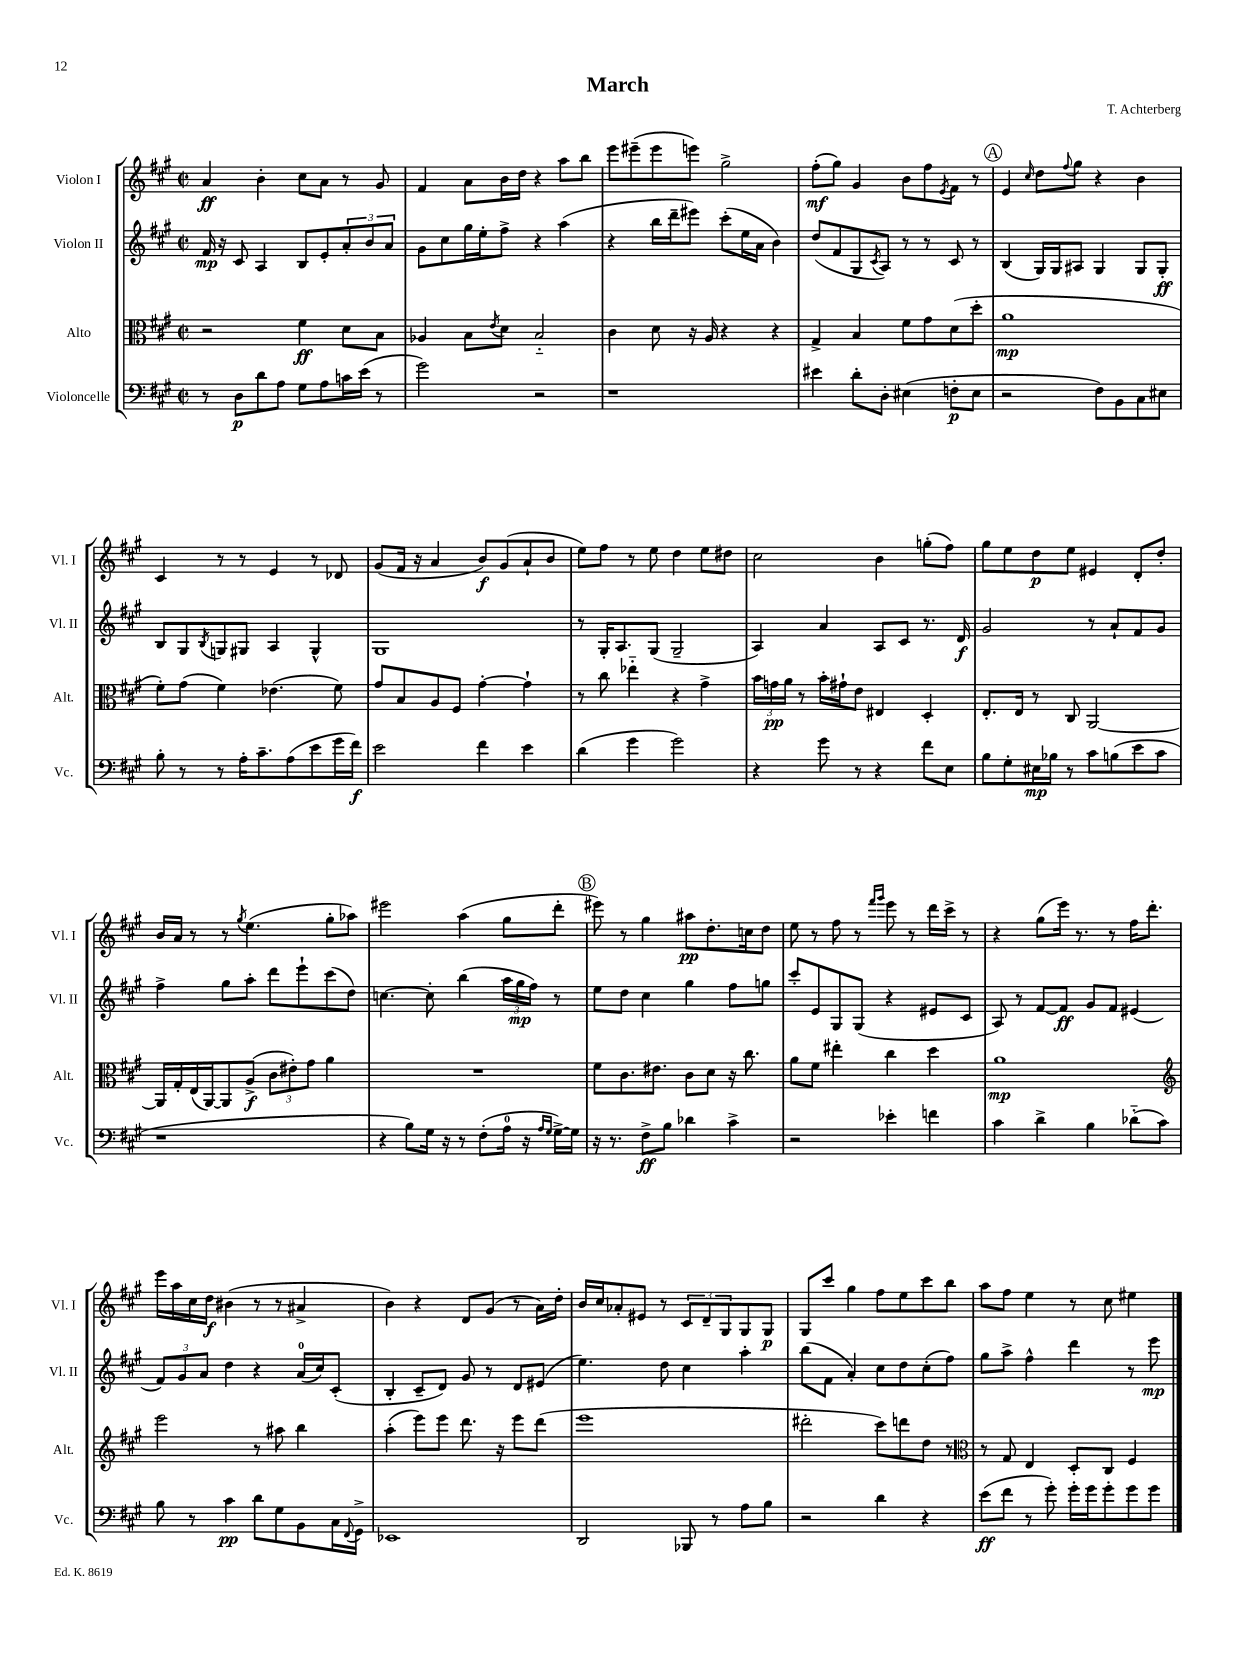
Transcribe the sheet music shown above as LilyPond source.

\header { title = "March" composer = "T. Achterberg" }
<<
\new StaffGroup <<
\new Staff = "s0" \with { instrumentName = "Violon I" shortInstrumentName = "Vl. I" } {
    \clef treble \key a \major \defaultTimeSignature \time 2/2
    a'4\ff b'4-. cis''8 a'8 r8 gis'8 |
    fis'4 a'8 b'16 d''16 r4 a''8 b''8 |
    e'''8 eis'''8--( eis'''8 e'''8) gis''2-> |
    fis''8-.\mf( gis''8) gis'4 b'8 fis''8 \acciaccatura { e'8 } fis'8 r8 |
    \mark \markup { \circle "A" } e'4 \grace { cis''16 } d''8 \appoggiatura { fis''8 } gis''8 r4 b'4 |
    cis'4 r8 r8 e'4 r8 des'8 |
    gis'8( fis'16 r16 a'4 b'8\f) gis'8( a'8-! b'8 |
    e''8) fis''8 r8 e''8 d''4 e''8 dis''8 |
    cis''2 b'4 g''8-.( fis''8) |
    gis''8 e''8 d''8\p e''8 eis'4 d'8-. d''8-. |
    b'16 a'16 r8 r8 \acciaccatura { gis''8 } e''4.( gis''8-. aes''8) |
    eis'''2 a''4( gis''8 d'''8-. |
    \mark \markup { \circle "B" } eis'''8) r8 gis''4 ais''8\pp d''8.-. c''16 d''8 |
    e''8 r8 fis''8 r8 \grace { fis'''16 gis'''16 } e'''8 r8 d'''16 cis'''16-> r8 |
    r4 gis''8( e'''16) r8. r8 fis''16 d'''8.-. |
    e'''16 a''16 cis''16 d''16\f bis'4( r8 r8 ais'4-> |
    b'4) r4 d'8 gis'8( r8 a'16) d''16-. |
    b'16 cis''16 aes'8-. eis'8 r8 \tuplet 3/2 { cis'8 d'8-- gis8 } gis8 gis8\p |
    gis8 cis'''8 gis''4 fis''8 e''8 cis'''8 b''8 |
    a''8 fis''8 e''4 r8 cis''8 eis''4 \bar "|." |
}
\new Staff = "s1" \with { instrumentName = "Violon II" shortInstrumentName = "Vl. II" } {
    \clef treble \key a \major \defaultTimeSignature \time 2/2
    fis'16\mp r16 cis'8 a4 b8 e'8-. \tuplet 3/2 { a'8-. b'8 a'8 } |
    gis'8 cis''8 gis''16 e''16-. fis''8-> r4 a''4( |
    r4 b''16 d'''16-- eis'''8) cis'''8-.( e''16 a'16 b'4) |
    d''8( fis'8 gis8 \acciaccatura { cis'8 } a8) r8 r8 cis'8 r8 |
    \mark \markup { \circle "A" } b4( gis16) gis16 ais8 gis4 gis8 gis8-.\ff |
    b8 gis8 \acciaccatura { b8 } g8 gis8 a4 gis4-^ |
    gis1 |
    r8 gis16-. a8. gis8( gis2-- |
    a4) a'4 a8 cis'8 r8. d'16\f |
    gis'2 r8 a'8-! fis'8 gis'8 |
    fis''4-> gis''8 a''8-. d'''8 e'''8-! cis'''8( d''8) |
    c''4.~ c''8-. b''4( \tuplet 3/2 { a''16 gis''16\mp fis''16) } r8 |
    \mark \markup { \circle "B" } e''8 d''8 cis''4 gis''4 fis''8 g''8 |
    cis'''8-. e'8 gis8 gis8( r4 eis'8 cis'8 |
    a8) r8 fis'8~ fis'8\ff gis'8 fis'8 eis'4( |
    \tuplet 3/2 { fis'8) gis'8 a'8 } d''4 r4 a'16-0( cis''16) cis'8-.( |
    b4-. cis'8-- d'8) gis'8 r8 d'8 eis'8( |
    e''4.) d''8 cis''4 a''4-. |
    b''8( fis'8 a'4-.) cis''8 d''8 cis''8-.( fis''8) |
    gis''8 a''8-> fis''4-^ d'''4 r8 e'''8\mp \bar "|." |
}
\new Staff = "s2" \with { instrumentName = "Alto" shortInstrumentName = "Alt." } {
    \clef alto \key a \major \defaultTimeSignature \time 2/2
    r2 fis'4\ff d'8 b8 |
    aes4 b8 \acciaccatura { e'8 } d'8 b2-_ |
    cis'4 d'8 r16 a16 r4 r4 |
    gis4-> b4 fis'8 gis'8 d'8( d''8-. |
    \mark \markup { \circle "A" } a'1\mp |
    fis'8-.) gis'8( fis'4) ees'4.( fis'8) |
    gis'8 b8 a8 fis8 gis'4~-. gis'4-! |
    r8 cis''8 ees''4-_ r4 gis'4-> |
    \tuplet 3/2 { b'16 g'16\pp a'16 } r8 b'16-. gis'16-! e'8 eis4 d4-. |
    e8.-. e16 r8 cis8 a,2~ |
    a,16 gis16-. e16( a,16~) a,8 a8->\f( \tuplet 3/2 { cis'8 eis'8-.) gis'8 } a'4 |
    R1 |
    \mark \markup { \circle "B" } fis'8 cis'8. eis'8. cis'8 d'8 r16 cis''8. |
    a'8 fis'8 eis''4-. cis''4 d''4 |
    a'1\mp |
    \clef treble e'''2 r8 ais''8 b''4 |
    a''4-.( e'''8) e'''8 d'''8. r16 e'''8 d'''8( |
    e'''1 |
    dis'''2-. cis'''8) d'''8 d''8 r8 |
    \clef alto r8 gis8 e4 d8-. cis8 fis4 \bar "|." |
}
\new Staff = "s3" \with { instrumentName = "Violoncelle" shortInstrumentName = "Vc." } {
    \clef bass \key a \major \defaultTimeSignature \time 2/2
    r8 d8\p d'8 a8 gis8 a8 c'16 e'16( r8 |
    gis'2) r2 |
    r1 |
    eis'4 d'8-. d8-. eis4( f8-.\p eis8 |
    \mark \markup { \circle "A" } r2 fis8) b,8 cis8 eis8 |
    b8-. r8 r8 a16-. cis'8.-- a8( e'8 gis'16 fis'16\f) |
    e'2 fis'4 e'4 |
    d'4( gis'4 gis'2) |
    r4 gis'8 r8 r4 fis'8 e8 |
    b8 gis8-. eis16\mp bes16 r8 cis'8 b8( e'8 cis'8 |
    r1 |
    r4 b8) gis16 r16 r8 fis8-.( a16-0 r16 \grace { a16 gis16 } gis16~->) gis16 |
    \mark \markup { \circle "B" } r16 r8. fis8->\ff b8 des'4 cis'4-> |
    r2 ees'4-. f'4 |
    cis'4 d'4-> b4 des'8-_( cis'8) |
    b8 r8 cis'4\pp d'8 gis8 b,8 cis16 \appoggiatura { fis,8 } gis,16-> |
    ees,1 |
    d,2 bes,,8 r8 a8 b8 |
    r2 d'4 r4 |
    e'8\ff( fis'8 r8 gis'8-.) gis'16-. gis'16 gis'8-. gis'8 gis'8 \bar "|." |
}
>>
>>
\layout { \context { \Score \remove "Bar_number_engraver" } }
